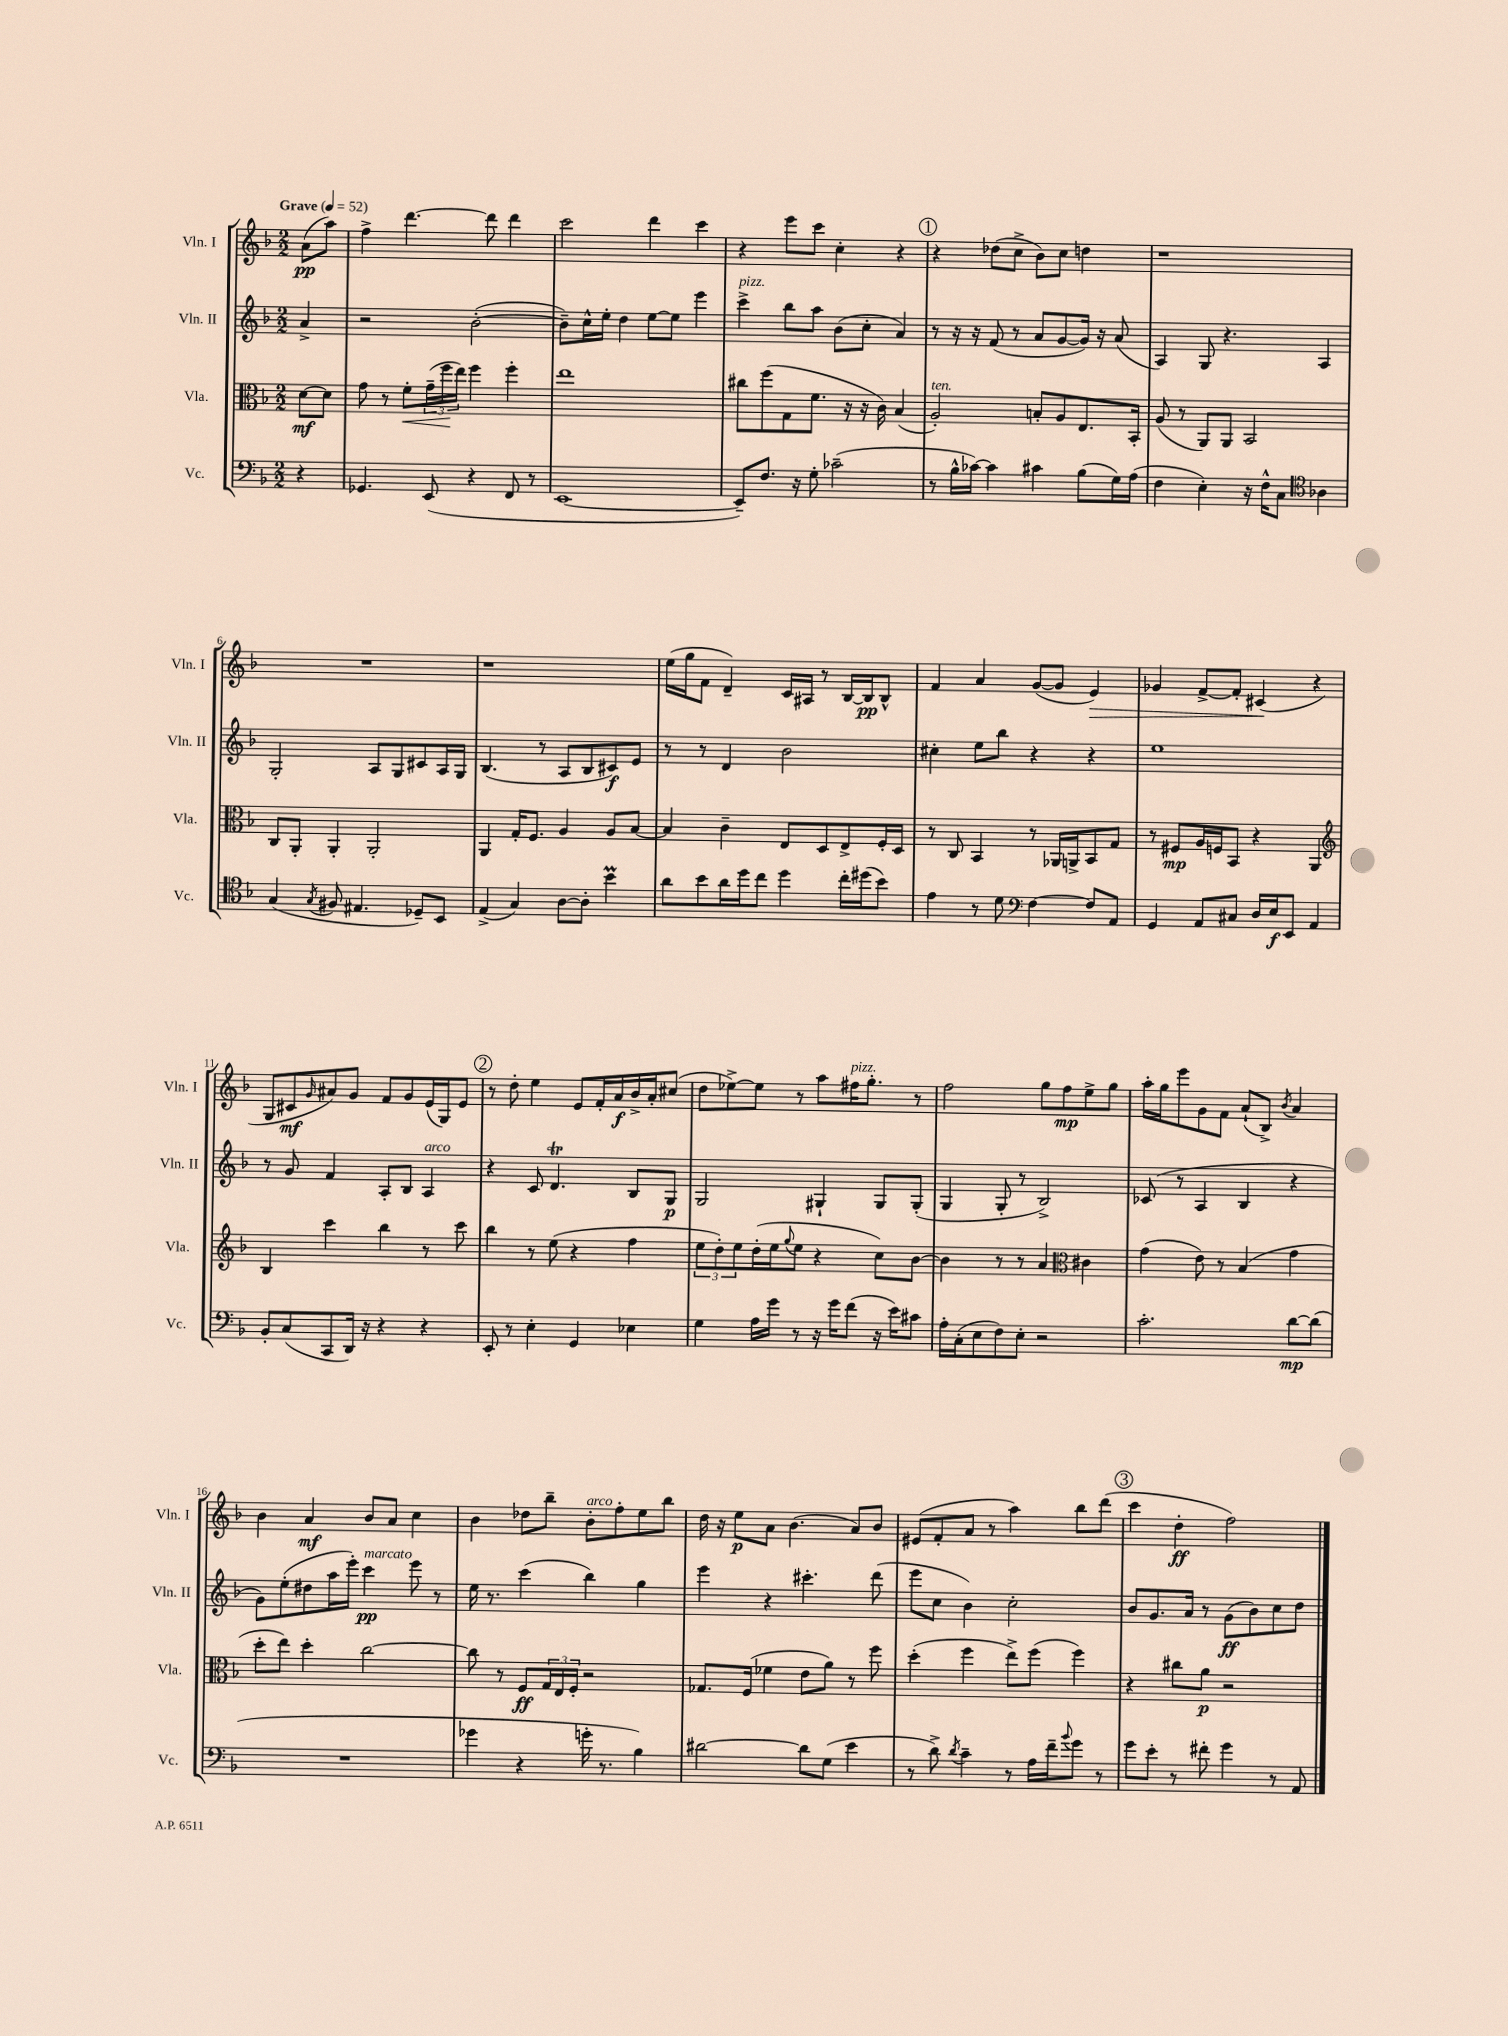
<<
\new StaffGroup <<
\new Staff = "s0" \with { instrumentName = "Vln. I" shortInstrumentName = "Vln. I" } {
    \clef treble \key f \major \numericTimeSignature \time 2/2 \partial 4 \tempo "Grave" 4 = 52
    a'8\pp( a''8) |
    f''4-> d'''4.~ d'''8 d'''4 |
    c'''2 d'''4 c'''4 |
    r4 e'''8 c'''8 c''4-. r4 |
    \mark \markup { \circle "1" } r4 des''8( c''8-> bes'8) c''8 d''4 |
    r1 |
    R1 |
    r1 |
    e''16( g''16 f'8 d'4--) c'16 ais16 r8 bes16~ bes16\pp bes8-^ |
    f'4 a'4 g'8~( g'8 e'4\>) |
    ges'4 f'8~-> f'8-. cis'4\!( r4 |
    g8 cis'8\mf \grace { g'16 } ais'8) g'8 f'8 g'8 e'16( g16) e'8 |
    \mark \markup { \circle "2" } r8 d''8-. e''4 e'8 f'16-. a'16\f bes'16-> a'16-. cis''8( |
    d''8 ees''8~->) ees''8 r8 a''8 fis''16^\markup { \italic "pizz." } g''8.-. r8 |
    f''2 g''8 f''8\mp e''8-> g''8 |
    a''16-. g''16 e'''8 g'8 f'8 a'8-!( bes8->) \acciaccatura { bes'8 } a'4 |
    bes'4 a'4\mf bes'8 a'8 c''4 |
    bes'4 des''8 bes''8-- bes'8-.^\markup { \italic "arco" } f''8-. e''8 bes''8 |
    d''16 r16 e''8\p a'8 bes'4.( a'8) bes'8 |
    eis'8( f'8-. a'8 r8 a''4) bes''8 d'''8( |
    \mark \markup { \circle "3" } c'''4 d''4-.\ff f''2) \bar "|." |
}
\new Staff = "s1" \with { instrumentName = "Vln. II" shortInstrumentName = "Vln. II" } {
    \clef treble \key f \major \numericTimeSignature \time 2/2 \partial 4
    a'4-> |
    r2 bes'2~-.( |
    bes'8--) c''16-^ e''16-. d''4 e''8~ e''8 e'''4 |
    c'''4->^\markup { \italic "pizz." } bes''8 a''8 bes'8( c''8-. a'4) |
    \mark \markup { \circle "1" } r8 r16 r16 f'8( r8 a'8 g'8~ g'16) r16 a'8( |
    a4) g8 r4. a4 |
    g2-. a8 g8 cis'8 a16 g16 |
    bes4.( r8 a8 bes8 cis'8\f) e'8 |
    r8 r8 d'4 bes'2 |
    cis''4-. e''8 bes''8 r4 r4 |
    e''1 |
    r8 g'8 f'4 a8-. bes8 a4^\markup { \italic "arco" } |
    \mark \markup { \circle "2" } r4 c'8 d'4.\trill bes8 g8\p |
    g2 gis4-! gis8 gis8-.( |
    g4 g8-. r8 bes2->) |
    ces'8( r8 a4 bes4 r4 |
    g'8) e''8-.( dis''8 a''16 e'''16-.) c'''4\pp^\markup { \italic "marcato" } e'''8 r8 |
    e''16 r8. c'''4( bes''4) g''4 |
    e'''4 r4 cis'''4.-. d'''8( |
    e'''8 c''8 bes'4) c''2-. |
    \mark \markup { \circle "3" } bes'8 g'8. a'16 r8 g'8\ff( bes'8) c''8 d''8 \bar "|." |
}
\new Staff = "s2" \with { instrumentName = "Vla." shortInstrumentName = "Vla." } {
    \clef alto \key f \major \numericTimeSignature \time 2/2 \partial 4
    d'8~\mf d'8 |
    g'8 r8 f'8-.\< \tuplet 3/2 { g'16--( f''16\! e''16) } f''4 f''4-. |
    e''1 |
    cis''8 f''8( g8 f'8. r16 r16 c'16) bes4( |
    \mark \markup { \circle "1" } a2-.^\markup { \italic "ten." }) b8-. a8 e8. bes,16-. |
    a8( r8 a,8) a,8 bes,2 |
    c8 a,8-. a,4-. a,2-. |
    a,4 g16-. f8. a4 a8 bes8~ |
    bes4 c'4-- e8 d8 e8-> f16-. d16 |
    r8 c8 bes,4 r8 aes,16 a,16-> bes,8 g8 |
    r8 fis8\mp a16 f16 bes,8 r4 a,4 |
    \clef treble bes4 c'''4 bes''4 r8 c'''8 |
    \mark \markup { \circle "2" } bes''4 r8 e''8( r4 f''4 |
    \tuplet 3/2 { e''8 d''8-.) e''8 } d''16-.( e''16 \appoggiatura { g''8 } e''8 r4 c''8) bes'8~ |
    bes'4 r8 r8 a'4 \clef alto cis'4 |
    g'4( e'8) r8 bes4( g'4 |
    d''8-. e''8) d''4-. c''2~ |
    c''8 r8 f8\ff \tuplet 3/2 { g16 e16 f16-. } r2 |
    ges8. f16( fes'4 e'8 a'8) r8 f''8 |
    d''4-.( f''4 e''8->) f''8( f''4) |
    \mark \markup { \circle "3" } r4 cis''8 a'8\p r2 \bar "|." |
}
\new Staff = "s3" \with { instrumentName = "Vc." shortInstrumentName = "Vc." } {
    \clef bass \key f \major \numericTimeSignature \time 2/2 \partial 4
    r4 |
    ges,4. e,8( r4 f,8 r8 |
    e,1~ |
    e,8--) f8. r16 g8-. ces'2--( |
    \mark \markup { \circle "1" } r8 bes16-^ ces'16~) ces'4 cis'4 bes8( g16) a16( |
    f4 e4-.) r16 f16-^ c8 \clef tenor aes4 |
    g4( \acciaccatura { g8 } fis8 eis4. des8--) bes,8 |
    e4->( g4) a8~ a8-. bes'4\prall |
    a'8 bes'8 a'16 d''16 c''8 d''4 c''16-. dis''16( bes'8) |
    e'4 r8 d'8 \clef bass f4~ f8 a,8 |
    g,4 a,8 cis8 d16 e16\f e,8 a,4 |
    bes,8-. c8( c,8 d,16) r16 r4 r4 |
    \mark \markup { \circle "2" } e,8-. r8 e4-. g,4 ees4 |
    g4 a16 g'16 r8 r16 g'16 f'8( r16 e'16) cis'8 |
    a16-. c16-.( e8 f8) e8-. r2 |
    c'2.-. d'8~\mp d'8( |
    R1 |
    ges'4 r4 g'16-. r8. bes4) |
    dis'2~ dis'8 g8( e'4 |
    r8 d'8->) \acciaccatura { d'8 } c'4-- r8 a16 f'16-- \appoggiatura { bes'8 } g'8 r8 |
    \mark \markup { \circle "3" } g'8 e'8-. r8 fis'8-. g'4 r8 a,8 \bar "|." |
}
>>
>>
